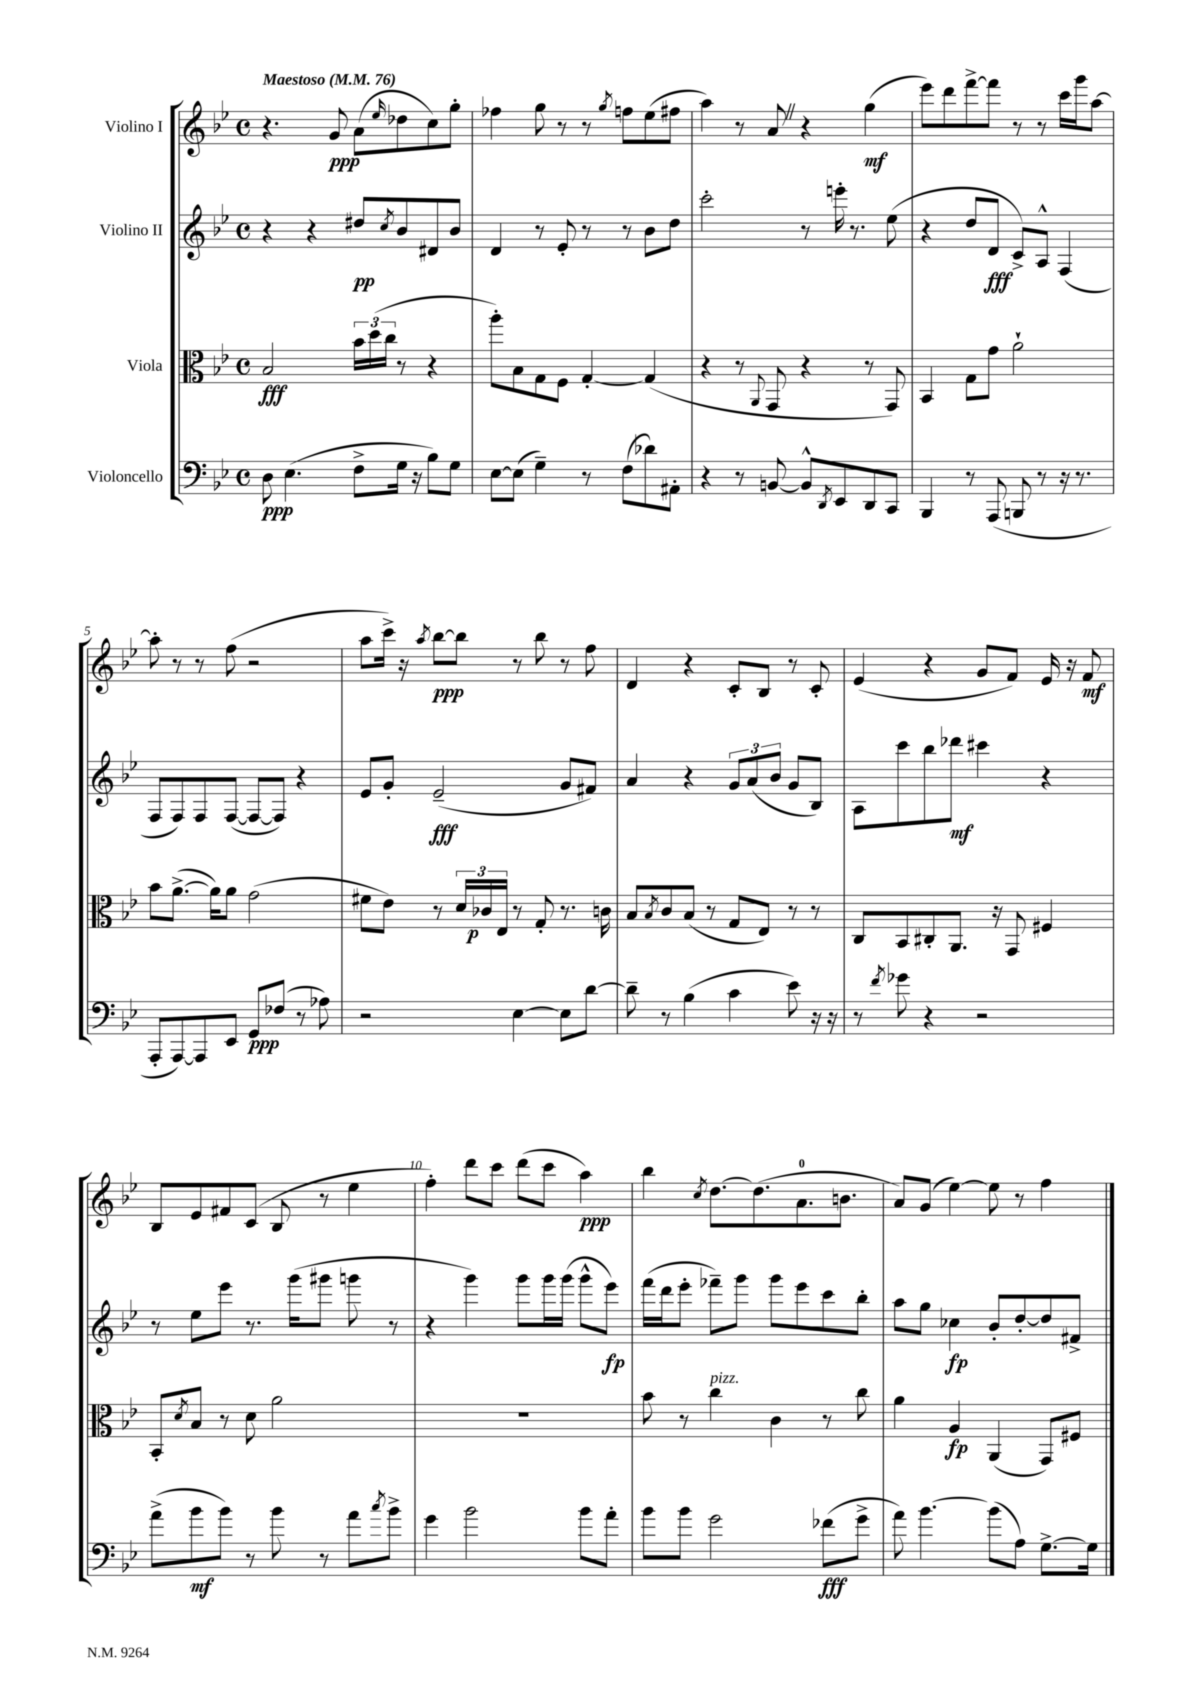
<<
\new StaffGroup <<
\new Staff = "s0" \with { instrumentName = "Violino I" } {
    \clef treble \key bes \major \defaultTimeSignature \time 4/4 \tempo "Maestoso" 4 = 76
    r4. g'8\ppp a'8( \grace { ees''16 } des''8 c''8) g''8-. |
    fes''4 g''8 r8 r8 \acciaccatura { g''8 } f''8 ees''8( fis''8 |
    a''4) r8 a'8 \once \override BreathingSign.text = \markup { \musicglyph "scripts.caesura.straight" } \breathe r4 g''4\mf( |
    ees'''8) d'''8 f'''8~-> f'''8 r8 r8 c'''16 g'''16 a''8~ |
    a''8-. r8 r8 f''8( r2 |
    a''8 c'''16->) r16 \acciaccatura { a''8 } bes''8~\ppp bes''8 r8 bes''8 r8 f''8 |
    d'4 r4 c'8-. bes8 r8 c'8-. |
    ees'4( r4 g'8 f'8) ees'16 r16 f'8\mf |
    bes8 ees'8 fis'8 c'8( bes8 r8 ees''4 |
    f''4-.) d'''8 c'''8 d'''8( c'''8 a''4\ppp) |
    bes''4 \acciaccatura { c''8 } d''8.~ d''8.( a'8.-0 b'8. |
    a'8) g'8( ees''4~) ees''8 r8 f''4 \bar "|." |
}
\new Staff = "s1" \with { instrumentName = "Violino II" } {
    \clef treble \key bes \major \defaultTimeSignature \time 4/4
    r4 r4 dis''8\pp \acciaccatura { c''8 } bes'8 dis'8 bes'8 |
    d'4 r8 ees'8-. r8 r8 bes'8 d''8 |
    c'''2-. r8 e'''16-. r8. ees''8( |
    r4 d''8 d'8\fff c'8->) a8-^ f4( |
    f8 f8) f8 f8~( f8~ f8) r4 |
    ees'8 g'8-. ees'2--\fff( g'8 fis'8) |
    a'4 r4 \tuplet 3/2 { g'8 a'8( bes'8 } g'8 bes8) |
    a8 c'''8 bes''8 des'''8\mf cis'''4 r4 |
    r8 ees''8 ees'''8 r8. g'''16( gis'''8 g'''8 r8 |
    r4 g'''4) g'''8 g'''16 g'''16( g'''8-^ ees'''8\fp) |
    f'''16( d'''16 ees'''8-. fes'''8--) g'''8 g'''8 ees'''8 c'''8 bes''8-. |
    a''8 g''8 ces''4\fp bes'8-. d''8~-. d''8 fis'8-> \bar "|." |
}
\new Staff = "s2" \with { instrumentName = "Viola" } {
    \clef alto \key bes \major \defaultTimeSignature \time 4/4
    bes2\fff \tuplet 3/2 { bes'16 d''16( c''16 } r8 r4 |
    a''8-.) bes8 g8 f8 g4~-. g4( |
    r4 r8 \appoggiatura { a,8 } g,8 r4 r8 g,8) |
    bes,4 g8 g'8 a'2-! |
    bes'8 a'8.~->( a'16) a'8 g'2( |
    fis'8 ees'8) r8 \tuplet 3/2 { d'16 ces'16\p ees16 } r8 g8-. r8. c'16 |
    bes8 \acciaccatura { bes8 } c'8 bes8( r8 g8 ees8) r8 r8 |
    c8 bes,8 cis8-. a,8. r16 g,8 fis4 |
    bes,8-. \acciaccatura { d'8 } bes8 r8 d'8 a'2 |
    R1 |
    bes'8 r8 c''4^\markup { \italic "pizz." } c'4 r8 c''8 |
    a'4 a4\fp a,4( g,8) fis8 \bar "|." |
}
\new Staff = "s3" \with { instrumentName = "Violoncello" } {
    \clef bass \key bes \major \defaultTimeSignature \time 4/4
    d8\ppp ees4.( f8-> g16 r16 bes8) g8 |
    ees8~ ees8( g4--) r8 f8( des'8) ais,8-. |
    r4 r8 b,8~ b,8-^ \acciaccatura { d,8 } ees,8 d,8 c,8 |
    bes,,4 r8 a,,8( b,,8 r8 r16 r8. |
    a,,8-. a,,8~) a,,8 ees,8 g,8\ppp fes8( r8 aes8) |
    r2 ees4~ ees8 d'8~ |
    d'8-- r8 bes4( c'4 ees'8) r16 r16 |
    r8 \acciaccatura { f'8 } ges'8 r4 r2 |
    a'8->( bes'8\mf bes'8) r8 bes'8 r8 a'8 \acciaccatura { c''8 } bes'8-> |
    g'4 bes'2 bes'8 a'8-. |
    bes'8 bes'8 g'2 fes'8\fff( g'8-> |
    a'8) bes'4.~ bes'8( a8) g8.~-> g16 \bar "|." |
}
>>
>>
\layout { \context { \Score \override BarNumber.break-visibility = ##(#f #t #t) barNumberVisibility = #(every-nth-bar-number-visible 5) } }
